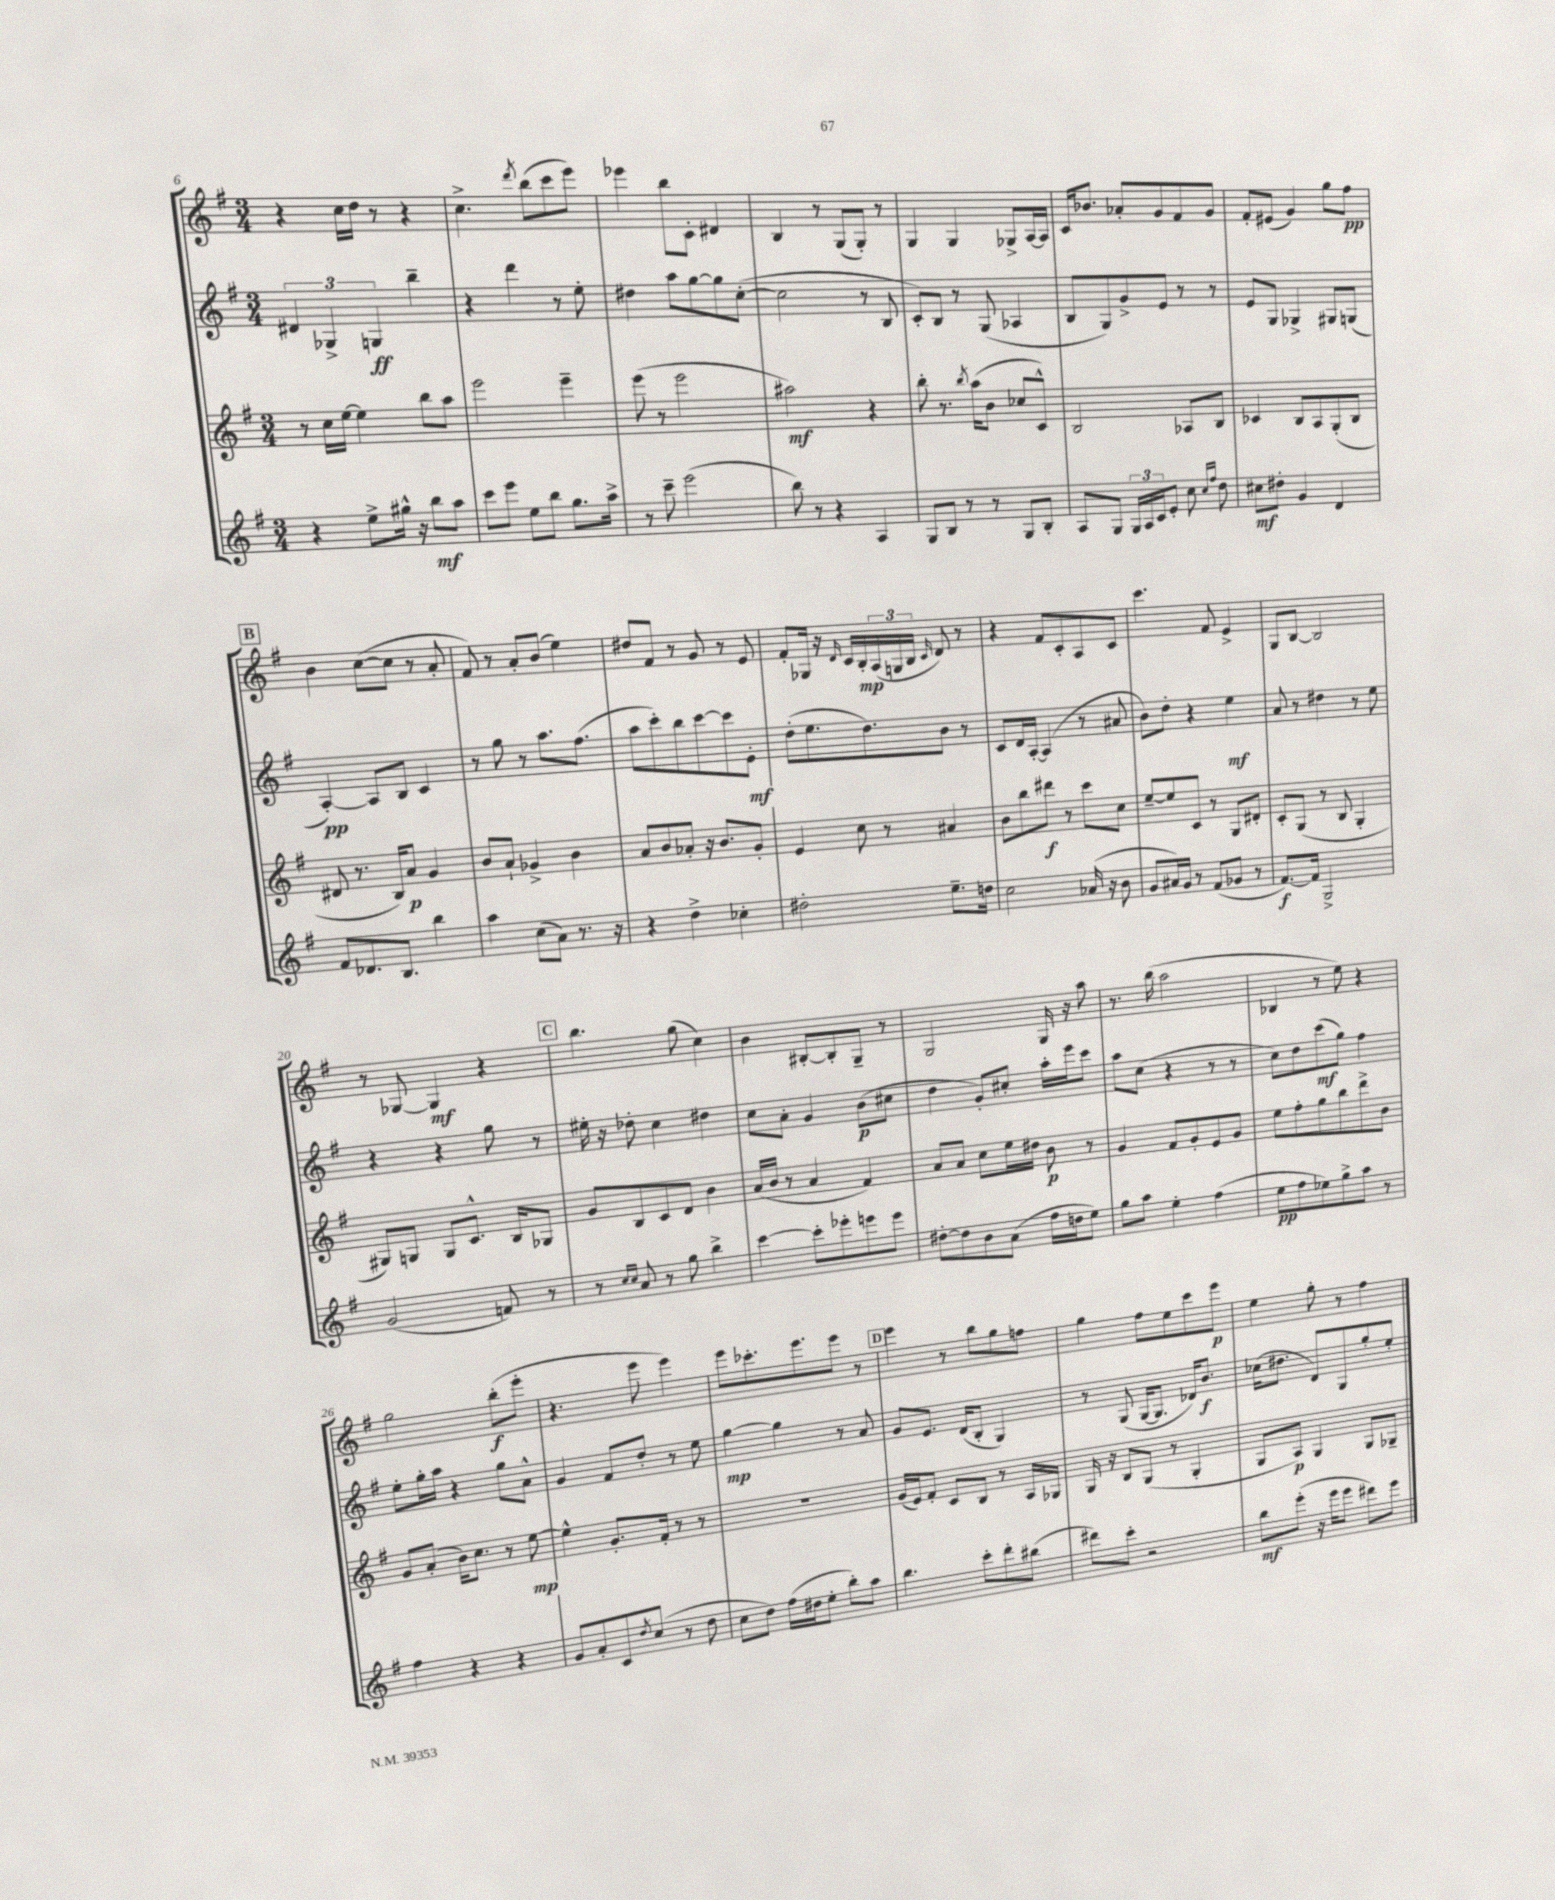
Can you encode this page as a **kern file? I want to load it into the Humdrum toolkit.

**kern	**dynam	**kern	**dynam	**kern	**dynam	**kern	**dynam
*part4	*part4	*part3	*part3	*part2	*part2	*part1	*part1
*staff4	*staff4	*staff3	*staff3	*staff2	*staff2	*staff1	*staff1
*clefG2	*	*clefG2	*	*clefG2	*	*clefG2	*
*k[f#]	*	*k[f#]	*	*k[f#]	*	*k[f#]	*
*M3/4	*	*M3/4	*	*M3/4	*	*M3/4	*
=6	=6	=6	=6	=6	=6	=6	=6
4r	.	8r	.	6d#X/	.	4r	.
.	.	16cc\LL	.	.	.	.	.
.	.	.	.	6G-X^/	.	.	.
.	.	[16ee\JJ	.	.	.	.	.
8ee^\L	.	4ee\]	.	.	.	16cc\LL	.
.	.	.	.	.	.	16dd\JJ	.
.	.	.	.	6Gn/	ff	.	.
16gg#X^^\Jk	.	.	.	.	.	8r	.
16r	.	.	.	.	.	.	.
8bb\L	mf	8bb\L	.	4bb~\	.	4r	.
8aa\J	.	8aa\J	.	.	.	.	.
=7	=7	=7	=7	=7	=7	=7	=7
8ccc\L	.	2eee\	.	4r	.	4.cc^\	.
8eee\J	.	.	.	.	.	.	.
8ee\L	.	.	.	4ddd\	.	.	.
.	.	.	.	.	.	8qddd/	.
8bb\J	.	.	.	.	.	(8bb\L	.
8.gg\L	.	4eee~\	.	8r	.	8ccc\	.
.	.	.	.	8ee'\	.	8eee\J)	.
16aa^\Jk	.	.	.	.	.	.	.
=8	=8	=8	=8	=8	=8	=8	=8
8r	.	(8eee\	.	4dd#X\	.	4eee-X\	.
8ccc~\	.	8r	.	.	.	.	.
(2eee\	.	2eee\	.	8aa\L	.	8bb\L	.
.	.	.	.	[8gg\	.	8c'\J	.
.	.	.	.	8gg\]	.	4d#X/	.
.	.	.	.	([8cc'\J	.	.	.
=9	=9	=9	=9	=9	=9	=9	=9
8bb\)	.	2aa#X\)	mf	2cc\]	.	4B/	.
8r	.	.	.	.	.	.	.
4r	.	.	.	.	.	8r	.
.	.	.	.	.	.	(8G/L	.
4A/	.	4r	.	8r	.	8G'/J)	.
.	.	.	.	8B/	.	8r	.
=10	=10	=10	=10	=10	=10	=10	=10
8G/L	.	8bb'\	.	8c'/L)	.	4G/	.
8B/J	.	8.r	.	8B/J	.	.	.
8r	.	.	.	8r	.	4G/	.
.	.	8qbb/	.	.	.	.	.
.	.	(16aa\KL	.	.	.	.	.
8r	.	8b\J	.	(8G/	.	.	.
8G/L	.	8cc-X/L	.	4A-X/	.	8G-X^/L	.
8B'/J	.	8c^^/J)	.	.	.	[16A/L	.
.	.	.	.	.	.	16A/JJ]	.
=11	=11	=11	=11	=11	=11	=11	=11
8A/L	.	2B/	.	8B/L	.	16c/KL	.
.	.	.	.	.	.	8.b-X/J	.
8G/J	.	.	.	8G/)	.	.	.
24G/LL	.	.	.	8g^/	.	8a-X'/L	.
24A/	.	.	.	.	.	.	.
24c/J	.	.	.	.	.	.	.
8e'/J	.	.	.	8e/J	.	8g/	.
8cc\	.	8A-X/L	.	8r	.	8f#/	.
16qqcc/LL	.	.	.	.	.	.	.
16qqff#/JJ	.	.	.	.	.	.	.
8dd\	.	8B/J	.	8r	.	8g/J	.
=12	=12	=12	=12	=12	=12	=12	=12
8cc#X\L	mf	4c-X/	.	8e/L	.	8f#'/L	.
8dd#X'\J	.	.	.	8G/J	.	(8e#X/J	.
4g/	.	8B/L	.	4G-X^/	.	4g/)	.
.	.	8A/	.	.	.	.	.
4d/	.	(8G'/	.	8G#X/L	.	8gg\L	.
.	.	8B/J	.	(8Gn/J	.	8ff#\J	pp
!!LO:LB:g=z
!!LO:REH:place=s1:t=B
=13	=13	=13	=13	=13	=13	=13	=13
8f#/L	.	8d#X/	.	[4A'/)	pp	4b\	.
8.d-X/	.	8.r	.	.	.	.	.
.	.	.	.	8A/L]	.	([8cc\L	.
8.B/J	.	16B/KL)	.	.	.	.	.
.	.	8a/J	p	8B/J	.	8cc\J]	.
4bb\	.	4g/	.	4c/	.	8r	.
.	.	.	.	.	.	8a'/	.
=14	=14	=14	=14	=14	=14	=14	=14
4aa\	.	8b/L	.	8r	.	8f#/)	.
.	.	8a`/J	.	8gg\	.	8r	.
(8cc\L	.	4g-X^/	.	8r	.	8a'/L	.
8a\J)	.	.	.	8.aa\L	.	(8b/J	.
8.r	.	4b\	.	.	.	4ee\)	.
.	.	.	.	(8.ff#\J	.	.	.
16r	.	.	.	.	.	.	.
=15	=15	=15	=15	=15	=15	=15	=15
4r	.	8a/L	.	8aa\L	.	8dd#X/L	.
.	.	8b/	.	8ccc'\)	.	8f#/J	.
4dd^\	.	8a-X'/J	.	8bb\	.	8r	.
.	.	16r	.	[8ccc\	.	8g/	.
.	.	8.b/L	.	.	.	.	.
4cc-X'\	.	.	.	8ccc\]	.	8r	.
.	.	8g'/J	.	8e'\J	mf	8e/	.
=16	=16	=16	=16	=16	=16	=16	=16
2dd#X'\	.	4e/	.	(8dd'\L	.	8f#'/L	.
.	.	.	.	8.ee\	.	16G-X/Jk	.
.	.	.	.	.	.	16r	.
.	.	.	.	.	.	16qqd/	.
.	.	8cc\	.	.	.	16c/LL	.
.	.	.	.	8.dd\)	.	16B'/	mp
.	.	8r	.	.	.	(24A/	.
.	.	.	.	.	.	24Gn/	.
.	.	.	.	.	.	24B/JJ	.
.	.	.	.	.	.	16qqc/	.
8.ee~\L	.	4a#X/	.	8b\J	.	8d/)	.
.	.	.	.	8r	.	8r	.
16ddn\Jk	.	.	.	.	.	.	.
=17	=17	=17	=17	=17	=17	=17	=17
2cc\	.	8b\L	.	8c/L	.	4r	.
.	.	8bb\	.	16d/L	.	.	.
.	.	.	.	[16A'/JJ	.	.	.
.	.	8ddd#X\J	f	(4A/]	.	8f#/L	.
.	.	8r	.	.	.	8c'/	.
(16a-X/	.	8ccc\L	.	8r	.	8A/	.
16r	.	.	.	.	.	.	.
8b\	.	8cc\J	.	8a#X/	.	8c/J	.
=18	=18	=18	=18	=18	=18	=18	=18
8g/L	.	[8ee~/L	.	8b\L)	.	4.ccc\	.
16a#X/L)	.	8ee/]	.	8dd'\J	.	.	.
16g/JJ	.	.	.	.	.	.	.
8r	.	8c/J	.	4r	.	.	.
(8f#/L	.	8r	.	.	.	8f#/	.
8g-X/J	.	8G/L	.	4ee\	mf	4e^/	.
8r	.	8d#X'/J	.	.	.	.	.
=19	=19	=19	=19	=19	=19	=19	=19
[8.f#/L)	f	8c'/L	.	8a/	.	8G/L	.
.	.	(8G/J	.	8r	.	[8B/J	.
16f#/Jk]	.	.	.	.	.	.	.
2G^/	.	8r	.	4dd#X\	.	2B/]	.
.	.	8B/	.	.	.	.	.
.	.	4G'/	.	8r	.	.	.
.	.	.	.	8ee\	.	.	.
!!LO:LB:g=z
=20	=20	=20	=20	=20	=20	=20	=20
(2g/	.	8G#X/L)	.	4r	.	8r	.
.	.	8Gn/J	.	.	.	[8G-X/	.
.	.	8G/L	.	4r	.	4G-/]	mf
.	.	8.c^^/J	.	.	.	.	.
8fn/)	.	.	.	8gg\	.	4r	.
.	.	16B/KL	.	.	.	.	.
8r	.	8G-X/J	.	8r	.	.	.
!!LO:REH:place=s1:t=C
=21	=21	=21	=21	=21	=21	=21	=21
8r	.	8g/L	.	16ee#X'\	.	4.bb\	.
.	.	.	.	16r	.	.	.
16qqcc/LL	.	.	.	.	.	.	.
16qqcc/JJ	.	.	.	.	.	.	.
8a/	.	8B/	.	8dd-X'\	.	.	.
8r	.	8c/	.	4cc\	.	.	.
8gg\	.	8d/J	.	.	.	(8gg\	.
4bb^\	.	4b\	.	4dd#X\	.	4cc\)	.
=22	=22	=22	=22	=22	=22	=22	=22
[4ccc\	.	(16a/LL	.	8cc\L	.	4b\	.
.	.	16b/JJ	.	.	.	.	.
.	.	8r	.	8a'\J	.	.	.
8ccc'\L]	.	4a/	.	4g/	.	[8B#X'/L	.
8eee-X'\	.	.	.	.	.	8B#'/]	.
8eeen\	.	4f#/)	.	(8b\L	p	8G~/J	.
8eee\J	.	.	.	8cc#X\J	.	8r	.
=23	=23	=23	=23	=23	=23	=23	=23
[8dd#X'\L	.	8a/L	.	4dd\	.	2G/	.
8dd#\]	.	8a/J	.	.	.	.	.
8b\	.	8cc\L	.	8g'/L)	.	.	.
(8a\J	.	16ee\L	.	8cc#X'/J	.	.	.
.	.	16dd#X\JJ	.	.	.	.	.
16ff#\LL	.	8b\	p	16aa'\LL	.	16G/	.
16ddn\J	.	.	.	16eee\J	.	16r	.
8ee\J)	.	8r	.	8ccc\J	.	8aa\	.
=24	=24	=24	=24	=24	=24	=24	=24
8gg\L	.	4g/	.	8aa\L	.	8.r	.
8aa\J	.	.	.	(8cc\J	.	.	.
.	.	.	.	.	.	(16bb\	.
4ee'\	.	8f#/L	.	4r	.	2aa\	.
.	.	8g'/	.	.	.	.	.
(4ff#\	.	8e/	.	8r	.	.	.
.	.	8g/J	.	8r	.	.	.
=25	=25	=25	=25	=25	=25	=25	=25
8ee\L	pp	8ee\L	.	8cc\L)	.	4B-X/	.
8ff#\	.	8ff#'\	.	8dd\	.	.	.
8ee-X\)	.	8gg\	.	(8ccc\	mf	8r	.
8gg^\	.	8bb\	.	8gg\J)	.	8ee\)	.
8aa\J	.	8ddd^\	.	4ff#\	.	4r	.
8r	.	8b\J	.	.	.	.	.
!!LO:LB:g=z
=26	=26	=26	=26	=26	=26	=26	=26
4ff#\	.	8g/L	.	8ee'\L	.	2gg\	.
.	.	(8a'/J	.	16gg'\L	.	.	.
.	.	.	.	16aa\JJ	.	.	.
4r	.	16b\KL)	.	4r	.	.	.
.	.	8.cc\J	.	.	.	.	.
4r	.	8r	.	8gg\L	.	(8bb'\L	f
.	.	[8ee\	mp	8a^^\J	.	8eee'\J	.
=27	=27	=27	=27	=27	=27	=27	=27
8g/L	.	4ee^^\]	.	4g/	.	4.r	.
8a'/	.	.	.	.	.	.	.
8c/	.	8.g'/L	.	8f#/L	.	.	.
8qdd/	.	.	.	.	.	.	.
(8cc/J	.	.	.	8dd'/J	.	8eee\	.
.	.	16f#'/Jk	.	.	.	.	.
8r	.	8r	.	8r	.	4eee\)	.
8dd\	.	8r	.	8ee\	.	.	.
=28	=28	=28	=28	=28	=28	=28	=28
8cc\L	.	2.r	.	[4gg\	mp	8eee\L	.
8dd\J)	.	.	.	.	.	8.ccc-X'\	.
(16ff#\LL	.	.	.	4gg\]	.	.	.
16dd#X\J	.	.	.	.	.	8.eee\	.
8ee'\J	.	.	.	.	.	.	.
8bb'\L)	.	.	.	8r	.	8eee\J	.
8aa\J	.	.	.	8a/	.	8r	.
!!LO:REH:place=s1:t=D
=29	=29	=29	=29	=29	=29	=29	=29
4.bb\	.	(16g/LL	.	8g/L	.	4eee\	.
.	.	16e/J)	.	.	.	.	.
.	.	8f#'/J	.	8.e/J	.	.	.
.	.	8c/L	.	.	.	8r	.
.	.	.	.	(16d/KL	.	.	.
8ccc'\L	.	8B/J	.	8B'/J	.	8bb\L	.
8ddd'\	.	8r	.	4G/)	.	8gg\	.
(8bb#X\J	.	16A/LL	.	.	.	8ffn\J	.
.	.	16G-X/JJ	.	.	.	.	.
=30	=30	=30	=30	=30	=30	=30	=30
8ddd#X\L)	.	16G/	.	8r	.	4gg\	.
.	.	16r	.	.	.	.	.
8ccc'\J	.	8B/L	.	(8G/	.	.	.
2r	.	(8G/J	.	[16G/KL	.	8ff#\L	.
.	.	.	.	8.G/J]	.	.	.
.	.	8r	.	.	.	8ee\	.
.	.	4G'/	.	16d-X/KL)	.	8ccc\	.
.	.	.	.	8.b/J	f	.	.
.	.	.	.	.	.	8eee\J	p
=31	=31	=31	=31	=31	=31	=31	=31
8bb\L	mf	8G/L	.	(16cc-X\KL	.	4ee\	.
.	.	.	.	8.dd#X\J	.	.	.
(8eee'\J	.	8A/J)	p	.	.	.	.
16r	.	4G/	.	8d/L)	.	8gg'\	.
16eee\KL	.	.	.	.	.	.	.
8eee\J	.	.	.	8G/	.	8r	.
8ddd#X\L)	.	8G/L	.	8gg'/	.	4ff#\	.
8eee\J	.	8G-X~/J	.	8ee'/J	.	.	.
==	==	==	==	==	==	==	==
*-	*-	*-	*-	*-	*-	*-	*-
